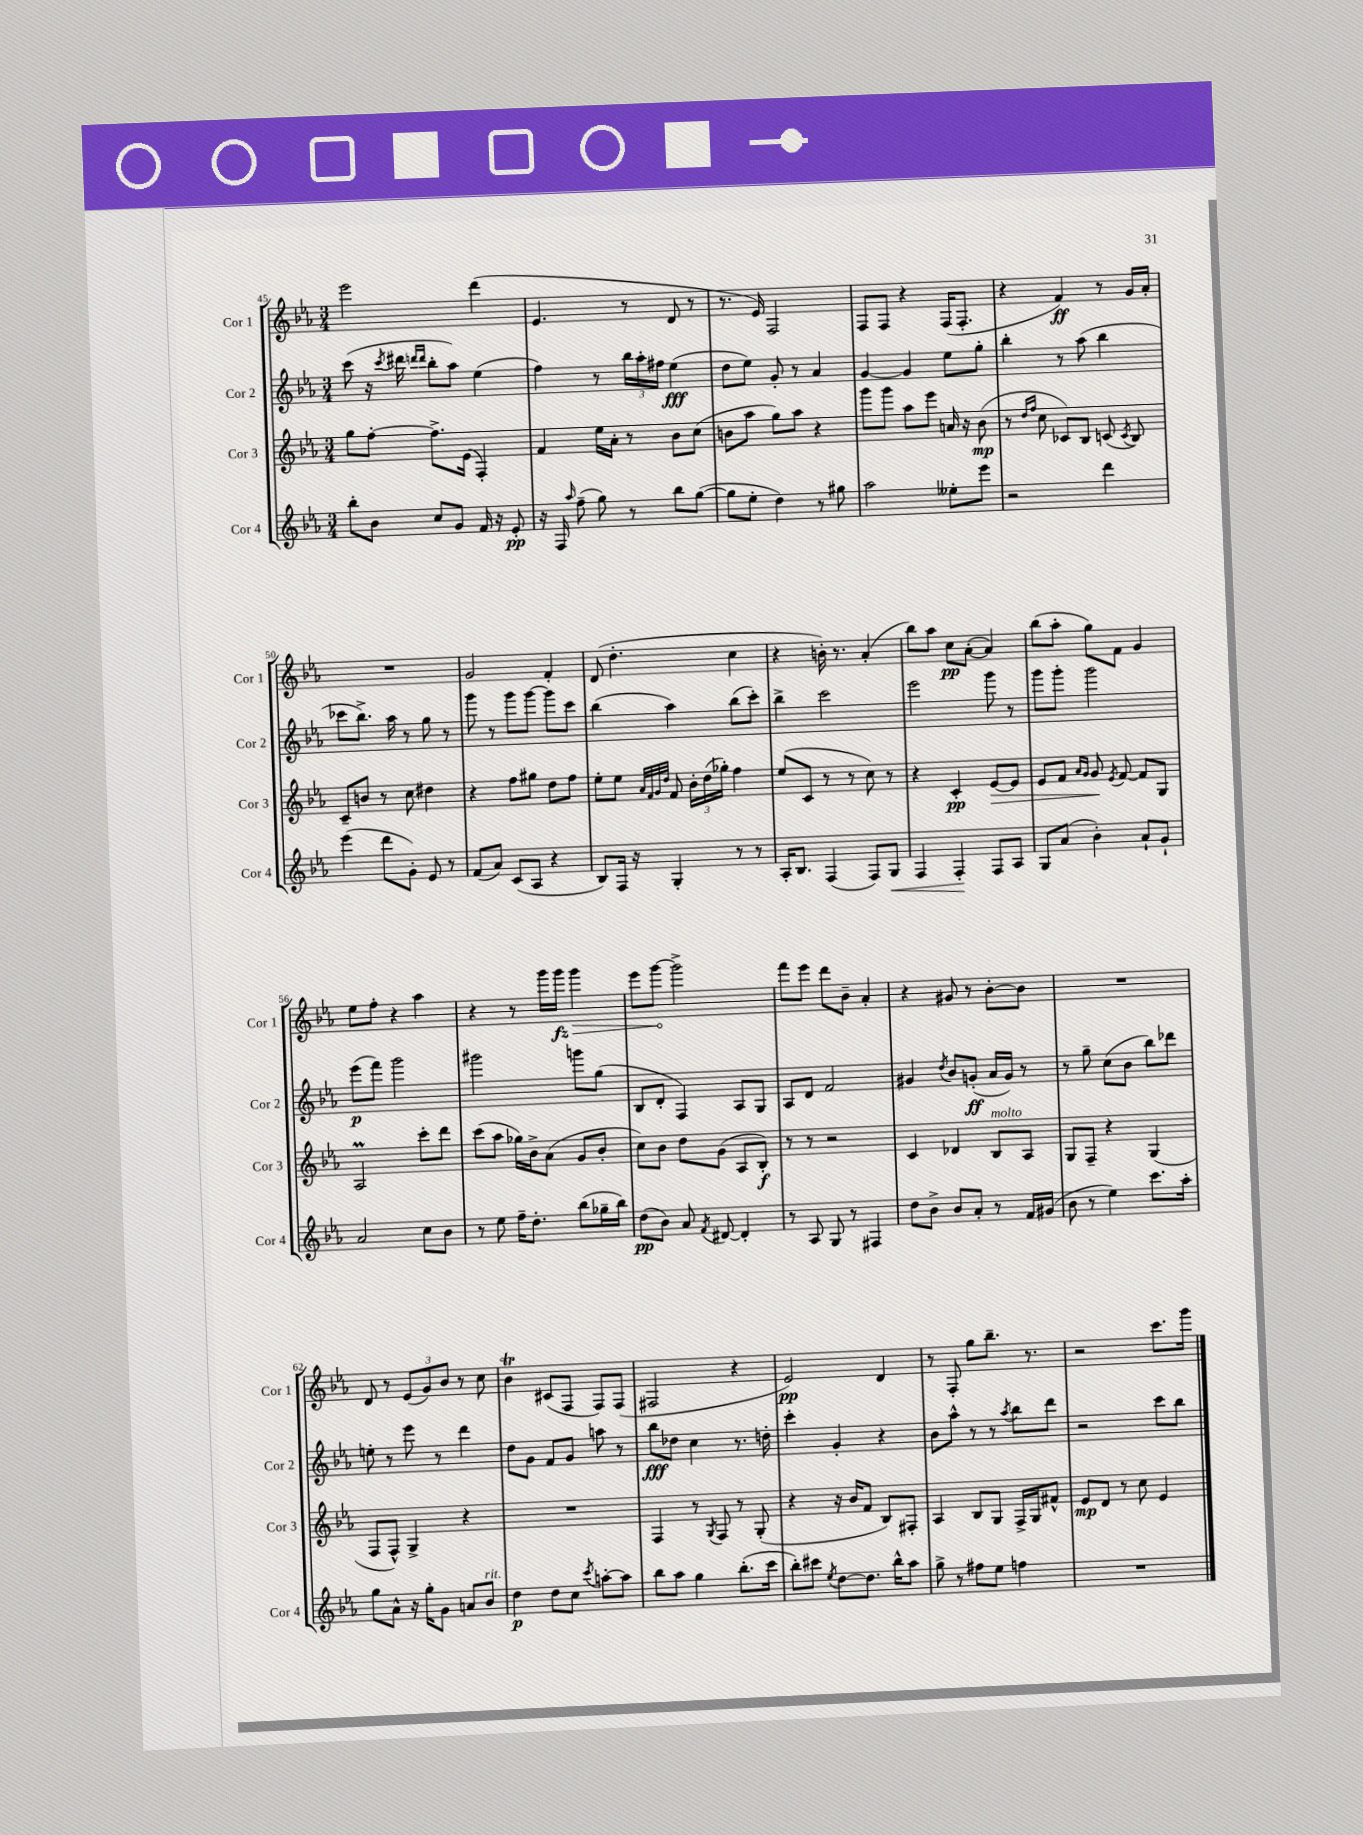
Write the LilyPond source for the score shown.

<<
\new StaffGroup <<
\new Staff = "s0" \with { instrumentName = "Cor 1" shortInstrumentName = "Cor 1" } {
    \clef treble \key ees \major \numericTimeSignature \time 3/4
    \autoBeamOff ees'''2 d'''4( |
    ees'4. r8 d'8 r8 |
    r8. ees'16) f2 |
    f8[ f8] r4 f16[( f8.]-. |
    r4 f'4\ff) r8 g'16[ aes'16]-. |
    R2. |
    g'2 f'4-. |
    d'8( d''4.-. c''4 |
    r4 b'16-.) r8. aes'4-.( |
    bes''8[) aes''8] c''8[\pp aes'8]~-.( aes'4) |
    bes''8[( aes''8]-. g''8[) f'8] g'4 |
    ees''8[ f''8]-. r4 aes''4 |
    r4 r8 g'''16[ g'''16]\fz \once \override Hairpin.circled-tip = ##t g'''4\> |
    ees'''8[ g'''8]~\! g'''2-> |
    f'''8[ ees'''8] d'''8[ bes'8]-- aes'4-. |
    r4 gis'8 r8 bes'8[~-. bes'8] |
    R2. |
    d'8 r8 \tuplet 3/2 { ees'8[( g'8) bes'8] } r8 c''8 |
    bes'4\trill cis'8[( f8] f8[) f8]( |
    fis2 r4 |
    ees'2\pp) d'4 |
    r8 f8-. g''8[ bes''8.]-- r8. |
    r2 c'''8.[ g'''16] \bar "|." |
}
\new Staff = "s1" \with { instrumentName = "Cor 2" shortInstrumentName = "Cor 2" } {
    \clef treble \key ees \major \numericTimeSignature \time 3/4
    \autoBeamOff c'''8( r16 \acciaccatura { c'''8 } dis'''16 \grace { d'''16[ d'''16] } bes''8[-. aes''8]) ees''4( |
    f''4) r8 \tuplet 3/2 { bes''16[ aes''16-. fis''16] } ees''4\fff( |
    d''8[ ees''8]) g'8-. r8 aes'4 |
    g'4~ g'4 ees''8[ g''8]-. |
    bes''4-. r8 aes''8( bes''4 |
    ces'''8[ bes''8.]->) aes''16 r8 g''8 r8 |
    g'''8 r8 g'''8[ g'''8]~ g'''8[ c'''8] |
    bes''4( aes''4) bes''8[( c'''8]-.) |
    bes''4-> c'''2 |
    ees'''2 g'''8 r8 |
    g'''8[ g'''8]-. g'''2 |
    ees'''8[\p( f'''8]) g'''2 |
    gis'''2 g'''8[ g''8]( |
    bes8[ d'8]-. f4) aes8[ g8] |
    aes8[ d'8] f'2 |
    gis'4 \acciaccatura { d''8 } bes'8[ g'8]-.\ff( aes'16[ g'16]) r8 |
    r8 g''8-- c''8[( bes'8] bes''8[) des'''8] |
    e''8-. r8 ees'''8 r8 d'''4 |
    d''8[ g'8] f'8[ g'8] a''8 r8 |
    bes''8[\fff des''8] c''4 r8. d''16-. |
    c'''4-. g'4-. r4 |
    bes'8[ aes''8]-^ r8 r8 \acciaccatura { aes''8 } bes''8[ d'''8] |
    r2 c'''8[ bes''8] \bar "|." |
}
\new Staff = "s2" \with { instrumentName = "Cor 3" shortInstrumentName = "Cor 3" } {
    \clef treble \key ees \major \numericTimeSignature \time 3/4
    \autoBeamOff g''8[ f''8]~-. f''8.[-> ees'16]( f4-.) |
    f'4 ees''16[ aes'16]-. r8 bes'8[ c''8]( |
    b'8[ aes''8] g''8[) aes''8] r4 |
    g'''8[ g'''8] aes''8[ ees'''8] a'16 r16 bes'8\mp( |
    r8 \grace { d''16[ f''16] } c''8 ces'8[) bes8] c'8( \acciaccatura { c'8 } bes8) |
    c'8[-- b'8] r8 c''8 dis''4 |
    r4 f''8[ gis''8] d''8[ f''8] |
    ees''8[-. ees''8] \grace { aes'32[ f'32 g'32 d''32] } f'8 \tuplet 3/2 { bes'16[-. d''16( ges''16]-.) } f''4 |
    ees''8[( c'8] r8 r8 c''8) r8 |
    r4 c'4-.\pp ees'8[~\> ees'8] |
    ees'8[ f'8] \grace { aes'16[ g'16] } g'8\! \acciaccatura { ees'8 } f'8~ f'8[ g8] |
    aes2\prall c'''8[-. d'''8] |
    c'''8[( aes''8] ges''16[) bes'16-> aes'8]( g'8[ bes'8]-. |
    c''8[) bes'8] d''8[ g'8]( aes8[ bes8]-.\f) |
    r8 r8 r2 |
    c'4 des'4 bes8[^\markup { \italic "molto" } aes8] |
    g8[ f8]-- r4 g4( |
    f8[ f8]-^) g4-> r4 |
    R2. |
    f4 r8 \acciaccatura { g8 } f8 r8 g8-.( |
    r4 r16 bes'16[ f'8] bes8[) fis8]-. |
    aes4 bes8[ g8] f16[-> g16 fis'8]-^ |
    ees'8[\mp d'8] r8 c''8 ees'4 \bar "|." |
}
\new Staff = "s3" \with { instrumentName = "Cor 4" shortInstrumentName = "Cor 4" } {
    \clef treble \key ees \major \numericTimeSignature \time 3/4
    \autoBeamOff bes''8[-. bes'8] c''8[ g'8] f'16 r16 ees'8-.\pp |
    r16 f16 \grace { aes''16 } f''8--( g''8) r8 bes''8[ g''8]~( |
    g''8[ ees''8]-. d''4) r8 gis''8 |
    aes''2 eeses''8[-. ees'''8] |
    r2 d'''4 |
    ees'''4( d'''8[ g'8]-.) ees'8 r8 |
    f'8[( aes'8]) c'8[( aes8] r4 |
    bes8[) f16] r16 g4-. r8 r8 |
    aes16[-. bes8.] f4( f8[) g8]\< |
    f4 f4-.\! f8[ aes8] |
    g8[ aes'8]( bes'4-.) aes'8[-! g'8]-! |
    aes'2 c''8[ bes'8] |
    r8 ees''8 f''16[-- d''8.]-. bes''8[( ges''16-- bes''16]) |
    d''8[\pp( bes'8]) aes'8 \acciaccatura { f'8 } dis'8~ dis'4-. |
    r8 aes8 g8 r8 fis4 |
    d''8[ bes'8]-> bes'8[ aes'8]-. r8 f'16[ gis'16]( |
    bes'8 r8 ees''4) c'''8.[ aes''16]-. |
    g''8[ aes'8]-^ r16 g''16[-. g'8] a'8[ bes'8]^\markup { \italic "rit." } |
    d''4\p d''8[ c''8] \acciaccatura { c'''8 } a''8[~-. a''8] |
    bes''8[ aes''8] g''4 bes''8.[-.( c'''16] |
    bes''8[-.) cis'''8] \acciaccatura { ees''8 } d''8[~ d''8.] bes''16[-^ aes''8] |
    g''8-> r8 fis''8[ ees''8] f''4 |
    R2. \bar "|." |
}
>>
>>
\layout { \context { \Score currentBarNumber = #45 } }
